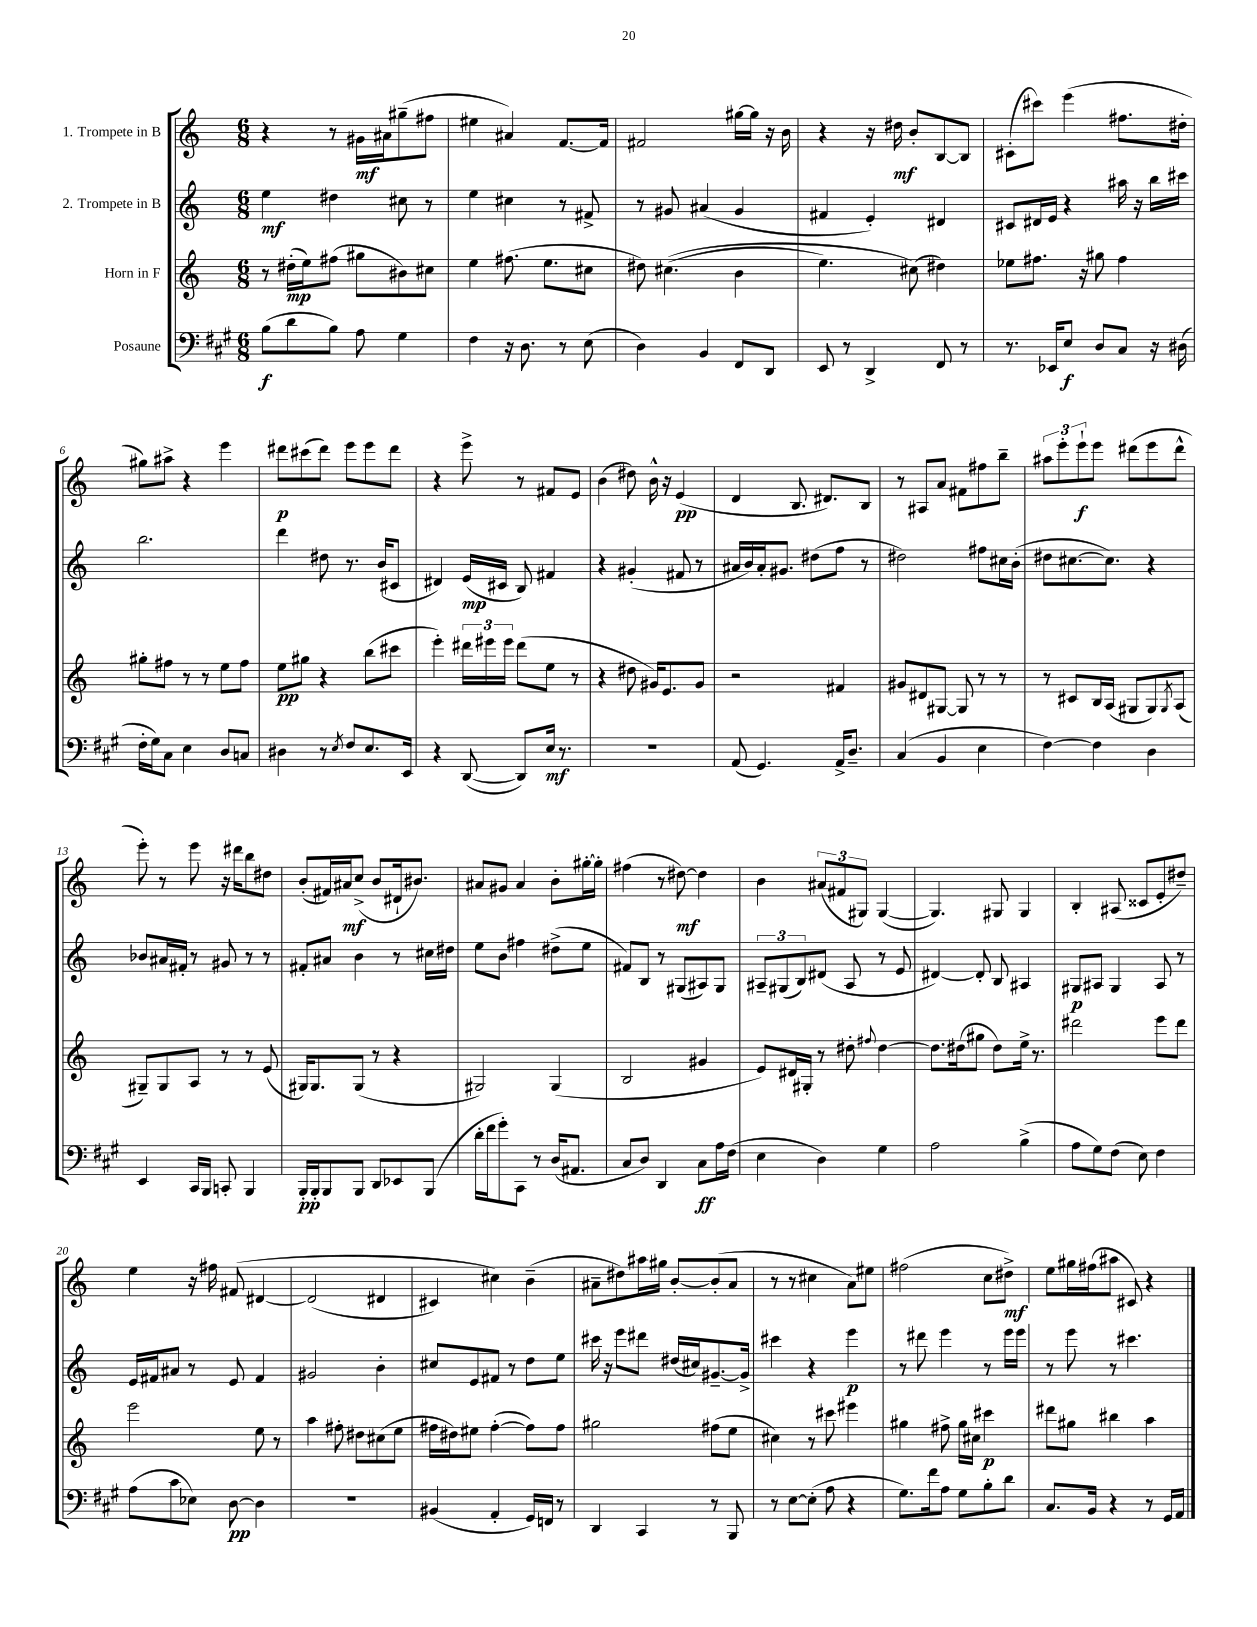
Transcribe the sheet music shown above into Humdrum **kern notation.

**kern	**dynam	**kern	**dynam	**kern	**dynam	**kern	**dynam
*part4	*part4	*part3	*part3	*part2	*part2	*part1	*part1
*staff4	*staff4	*staff3	*staff3	*staff2	*staff2	*staff1	*staff1
*I"Posaune	*	*I"Horn in F	*	*I"2. Trompete in B	*	*I"1. Trompete in B	*
*clefF4	*	*clefG2	*	*clefG2	*	*clefG2	*
*k[f#c#g#]	*	*k[]	*	*k[]	*	*k[]	*
*M6/8	*	*M6/8	*	*M6/8	*	*M6/8	*
=1	=1	=1	=1	=1	=1	=1	=1
(8B\L	f	8r	.	4ee\	mf	4r	.
8d\	.	(16dd#X'\LL	mp	.	.	.	.
.	.	16ee\J)	.	.	.	.	.
8B\J)	.	(8ff#X\J	.	4dd#X\	.	8r	.
8A\	.	8gg#X\L	.	.	.	16g#X\LL	mf
.	.	.	.	.	.	16a#X\J	.
4G#\	.	8b#X\)	.	8cc#X\	.	(8gg#X~\	.
.	.	8cc#X\J	.	8r	.	8ff#X\J	.
=2	=2	=2	=2	=2	=2	=2	=2
4F#\	.	4ee\	.	4ee\	.	4ee#X\	.
16r	.	(8.ff#X\	.	4cc#X\	.	4a#X/)	.
8.D\	.	.	.	.	.	.	.
.	.	8.ee\L	.	.	.	.	.
8r	.	.	.	8r	.	[8.f/L	.
(8E\	.	8cc#X\J	.	8f#X^/	.	.	.
.	.	.	.	.	.	16f/Jk]	.
=3	=3	=3	=3	=3	=3	=3	=3
4D\)	.	8dd#X\)	.	8r	.	2f#X/	.
.	.	((4.cc#X\	.	8g#X/	.	.	.
4BB/	.	.	.	(4a#X/	.	.	.
8FF#/L	.	4b\	.	4g#/	.	[16gg#X\LL	.
.	.	.	.	.	.	16gg#\JJ]	.
8DD/J	.	.	.	.	.	16r	.
.	.	.	.	.	.	16b\	.
=4	=4	=4	=4	=4	=4	=4	=4
8EE/	.	4.ee\)	.	4f#X/	.	4r	.
8r	.	.	.	.	.	.	.
4DD^/	.	.	.	4e'/)	.	16r	.
.	.	.	.	.	.	16dd#X\	mf
.	.	(8cc#X\)	.	.	.	8b'/L	.
8FF#/	.	4dd#X\)	.	4d#X/	.	[8B/	.
8r	.	.	.	.	.	8B/J]	.
=5	=5	=5	=5	=5	=5	=5	=5
8.r	.	8ee-X\L	.	8c#X/L	.	(8c#X'\L	.
.	.	8.ff#X\J	.	16d#X/L	.	8ccc#X\J)	.
16EE-X/KL	.	.	.	16e/JJ	.	.	.
8E/J	f	.	.	4r	.	(4eee\	.
.	.	16r	.	.	.	.	.
8D/L	.	8gg#X\	.	.	.	.	.
8C#/J	.	4ff#\	.	16aa#X\	.	8.ff#X\L	.
.	.	.	.	16r	.	.	.
16r	.	.	.	16bb\LL	.	.	.
(16D#X\	.	.	.	16ccc#X\JJ	.	16dd#X'\Jk	.
!!LO:LB:g=z
=6	=6	=6	=6	=6	=6	=6	=6
16F#'\LL	.	8gg#X'\L	.	2.bb\	.	8gg#X\L)	.
16G#\J)	.	.	.	.	.	.	.
8C#\J	.	8ff#X\J	.	.	.	8aa#X^\J	.
4E\	.	8r	.	.	.	4r	.
.	.	8r	.	.	.	.	.
8D/L	.	8ee\L	.	.	.	4eee\	.
8Cn/J	.	8ff#\J	.	.	.	.	.
=7	=7	=7	=7	=7	=7	=7	=7
4D#X\	.	8ee\L	pp	4ddd\	.	8ddd#X\L	p
.	.	8gg#X\J	.	.	.	(8ccc#X\	.
8r	.	4r	.	8dd#X\	.	8ddd#\J)	.
8qE/	.	.	.	.	.	.	.
8F#/L	.	.	.	8.r	.	8eee\L	.
8.E/	.	(8bb\L	.	.	.	8eee\	.
.	.	.	.	(16b/KL	.	.	.
.	.	8ccc#X\J	.	8c#X/J	.	8ddd#\J	.
16EE/Jk	.	.	.	.	.	.	.
=8	=8	=8	=8	=8	=8	=8	=8
4r	.	4eee'\)	.	4d#X/)	.	4r	.
([8DD/	.	24ddd#X\LL	.	(16e/LL	mp	8eee^\	.
.	.	24eee#X\	.	.	.	.	.
.	.	.	.	16c#X/JJ	.	.	.
.	.	24eee#\JJ	.	.	.	.	.
8DD/L])	.	(8ddd#\L	.	8B/)	.	8r	.
16E/Jk	mf	8ee\J	.	4f#X/	.	8f#X/L	.
8.r	.	.	.	.	.	.	.
.	.	8r	.	.	.	8e/J	.
=9	=9	=9	=9	=9	=9	=9	=9
2.r	.	4r	.	4r	.	(4b\	.
.	.	8dd#X\	.	(4g#X'/	.	8dd#X\)	.
.	.	16g#X/KL)	.	.	.	16b^^\	.
.	.	8.e/	.	.	.	16r	.
.	.	.	.	8f#X/	.	(4e/	pp
.	.	8g#/J	.	8r	.	.	.
=10	=10	=10	=10	=10	=10	=10	=10
(8AA/	.	2r	.	16a#X/LL	.	4d/	.
.	.	.	.	16b/)	.	.	.
4.GG#/)	.	.	.	16a#'/J	.	.	.
.	.	.	.	8.g#X/J	.	.	.
.	.	.	.	.	.	8.B/	.
.	.	.	.	(8dd#X\L	.	.	.
.	.	.	.	.	.	8.d#X/L)	.
16AA^/KL	.	4f#X/	.	8ff\J	.	.	.
8.D~/J	.	.	.	.	.	.	.
.	.	.	.	8r	.	8B/J	.
=11	=11	=11	=11	=11	=11	=11	=11
(4C#/	.	8g#X/L	.	2dd#X\)	.	8r	.
.	.	8d#X/	.	.	.	8A#X/L	.
4BB/	.	[8G#X/J	.	.	.	8a/J	.
.	.	8G#/]	.	.	.	8f#X\L	.
4E\	.	8r	.	8ff#X\L	.	8ff#X\	.
.	.	8r	.	16cc#X\L	.	8bb~\J	.
.	.	.	.	(16b'\JJ	.	.	.
=12	=12	=12	=12	=12	=12	=12	=12
[4F#\)	.	8r	.	8dd#X\L	.	12aa#X\L	.
.	.	.	.	.	.	12eee'\	.
.	.	8c#X/L	.	[8.cc#X\	.	.	.
.	.	.	.	.	.	12eee`\	f
4F#\]	.	16B/L	.	.	.	8eee\J	.
.	.	(16A/JJ	.	8.cc#\J])	.	.	.
.	.	8G#X/L	.	.	.	(8ddd#X\L	.
4D\	.	8G#/)	.	4r	.	8eee\	.
.	.	8qG#/	.	.	.	.	.
.	.	(8A/J	.	.	.	8ddd#^^\J	.
!!LO:LB:g=z
=13	=13	=13	=13	=13	=13	=13	=13
4EE/	.	8G#X~/L)	.	8b-X/L	.	8eee'\)	.
.	.	8G#/	.	16a#X/L	.	8r	.
.	.	.	.	16f#X'/JJ	.	.	.
16CC#/LL	.	8A/J	.	8r	.	8eee\	.
16BBB/JJ	.	.	.	.	.	.	.
8CCn'/	.	8r	.	8g#X/	.	16r	.
.	.	.	.	.	.	16ddd#X\KL	.
4BBB/	.	8r	.	8r	.	8bb\	.
.	.	(8e/	.	8r	.	8dd#X\J	.
=14	=14	=14	=14	=14	=14	=14	=14
16BBB'/LL	pp	16G#X/KL)	.	8f#X'/L	.	(8b'/L	.
16BBB'/J	.	8.G#/	.	.	.	.	.
8BBB/	.	.	.	8a#X/J	.	16f#X/L)	.
.	.	.	.	.	.	16a#X/J	mf
8BBB/J	.	(8G#/J	.	4b\	.	(8cc^/J	.
8DD/L	.	8r	.	.	.	8b/L	.
8EE-X/	.	4r	.	8r	.	16d#X`/k	.
.	.	.	.	.	.	8.b#X/J)	.
(8BBB/J	.	.	.	16cc#X\LL	.	.	.
.	.	.	.	16dd#X\JJ	.	.	.
=15	=15	=15	=15	=15	=15	=15	=15
16d'\LL	.	2G#X/)	.	8ee\L	.	8a#X/L	.
16f#\J	.	.	.	.	.	.	.
8g#'\)	.	.	.	8b\J	.	8g#X/J	.
8CC#\J	.	.	.	4ff#X\	.	4a#/	.
8r	.	.	.	.	.	.	.
(16D/KL	.	(4G#/	.	(8dd#X^\L	.	8b'\L	.
8.AA#X/J	.	.	.	.	.	.	.
.	.	.	.	8ee\J	.	[16gg#X'\L	.
.	.	.	.	.	.	16gg#'\JJ]	.
=16	=16	=16	=16	=16	=16	=16	=16
8C#/L	.	2B/	.	8f#X/L)	.	(4ff#X\	.
8D/J)	.	.	.	8B/J	.	.	.
4DD/	.	.	.	8r	.	8r	.
.	.	.	.	(8G#X/L	.	[8dd#X\)	mf
8C#\L	ff	4g#X/	.	8A#X/)	.	4dd#\]	.
16A\L	.	.	.	8G#/J	.	.	.
(16F#\JJ	.	.	.	.	.	.	.
=17	=17	=17	=17	=17	=17	=17	=17
4E\	.	8e/L)	.	12A#X~/L	.	4b\	.
.	.	.	.	(12G#X/	.	.	.
.	.	16d#X/L	.	.	.	.	.
.	.	.	.	12B/)	.	.	.
.	.	16G#X'/JJ	.	.	.	.	.
4D\)	.	8r	.	(8d#X/J	.	(12a#X/L	.
.	.	.	.	.	.	12f#X/	.
.	.	8dd#X'\	.	8A#/	.	.	.
.	.	.	.	.	.	12G#X/J)	.
.	.	8qqff#X/	.	.	.	.	.
4G#\	.	[4dd#\	.	8r	.	([4G#/	.
.	.	.	.	8e/	.	.	.
=18	=18	=18	=18	=18	=18	=18	=18
2A\	.	8.dd#\L]	.	[4d#X/)	.	4.G#/])	.
.	.	(16dd#X\k	.	.	.	.	.
.	.	8gg#X\J	.	8d#'/]	.	.	.
.	.	8dd#\L)	.	8B/	.	8G#X/	.
(4B^\	.	16ee^\Jk	.	4A#X/	.	4G#/	.
.	.	8.r	.	.	.	.	.
=19	=19	=19	=19	=19	=19	=19	=19
8A\L	.	2ddd#X\	.	8G#X/L	p	4B'/	.
8G#\)	.	.	.	8A#X/J	.	.	.
(8F#\J	.	.	.	4G#/	.	(8A#X/	.
8E\)	.	.	.	.	.	8c##X/L	.
4F#\	.	8eee\L	.	8A#/	.	8e'/	.
.	.	8ddd#\J	.	8r	.	8dd#X~/J)	.
!!LO:LB:g=z
=20	=20	=20	=20	=20	=20	=20	=20
(8A\L	.	2eee\	.	16e/LL	.	4ee\	.
.	.	.	.	16f#X/J	.	.	.
8c#\	.	.	.	8a#X/J	.	.	.
8E-X\J)	.	.	.	8r	.	16r	.
.	.	.	.	.	.	16ff#X\	.
[8D\	pp	.	.	8e/	.	(8f#X/	.
4D\]	.	8ee\	.	4f#/	.	[4d#X/	.
.	.	8r	.	.	.	.	.
=21	=21	=21	=21	=21	=21	=21	=21
2.r	.	4aa\	.	2g#X/	.	(2d#/]	.
.	.	8ff#X'\	.	.	.	.	.
.	.	8dd#X\L	.	.	.	.	.
.	.	(8cc#X\	.	4b'\	.	4d#X/	.
.	.	8ee\J	.	.	.	.	.
=22	=22	=22	=22	=22	=22	=22	=22
(4BB#X/	.	16ff#X\LL	.	8cc#X/L	.	4c#X/)	.
.	.	16dd#X\J)	.	.	.	.	.
.	.	8ee#X\J	.	8e/	.	.	.
4AA'/	.	([4ff#'\	.	8f#X/J	.	4cc#X\)	.
.	.	.	.	8r	.	.	.
16GG#/LL)	.	8ff#\L])	.	8dd\L	.	(4b~\	.
16FFn/JJ	.	.	.	.	.	.	.
8r	.	8ff#\J	.	8ee\J	.	.	.
=23	=23	=23	=23	=23	=23	=23	=23
4DD/	.	2gg#X\	.	16ccc#X\	.	8a#X~\L	.
.	.	.	.	16r	.	.	.
.	.	.	.	8eee\L	.	8dd#X\)	.
4CC#/	.	.	.	8ddd#X\J	.	16aa#X\L	.
.	.	.	.	.	.	16gg#X\JJ	.
.	.	.	.	(16dd#X/LL	.	[8b'/L	.
.	.	.	.	16cc#X/J)	.	.	.
8r	.	(8ff#X\L	.	[8.g#X~/	.	(8b'/]	.
8BBB/	.	8ee\J	.	.	.	8a#/J	.
.	.	.	.	16g#^/Jk]	.	.	.
=24	=24	=24	=24	=24	=24	=24	=24
8r	.	4cc#X\)	.	4ccc#X\	.	8r	.
[8E\L	.	.	.	.	.	8r	.
(8E'\J]	.	8r	.	4r	.	4cc#X\	.
8A\	.	8ccc#X\	.	.	.	.	.
4r	.	4eee#X\	.	4eee\	p	8a\L)	.
.	.	.	.	.	.	8ee#X\J	.
=25	=25	=25	=25	=25	=25	=25	=25
8.G#\L)	.	4gg#X\	.	8r	.	(2ff#X\	.
.	.	.	.	8ddd#X\	.	.	.
16f#\k	.	.	.	.	.	.	.
8A\J	.	8ff#X^\	.	4eee\	.	.	.
8G#\L	.	16gg#\LL	.	.	.	.	.
.	.	16cc#X\JJ	.	.	.	.	.
8B'\	.	4ccc#X\	p	8r	.	8cc\L	.
8d\J	.	.	.	16eee\LL	.	8dd#X^\J)	mf
.	.	.	.	16eee\JJ	.	.	.
=26	=26	=26	=26	=26	=26	=26	=26
8.C#/L	.	8ddd#X\L	.	8r	.	8ee\L	.
.	.	8gg#X\J	.	8eee\	.	16gg#X\L	.
16BB/Jk	.	.	.	.	.	(16ff#X\J	.
4r	.	4bb#X\	.	8r	.	8aa#X\J	.
.	.	.	.	4.ccc#X\	.	8c#X/)	.
8r	.	4aa\	.	.	.	4r	.
16GG#/LL	.	.	.	.	.	.	.
16AA/JJ	.	.	.	.	.	.	.
==	==	==	==	==	==	==	==
*-	*-	*-	*-	*-	*-	*-	*-
